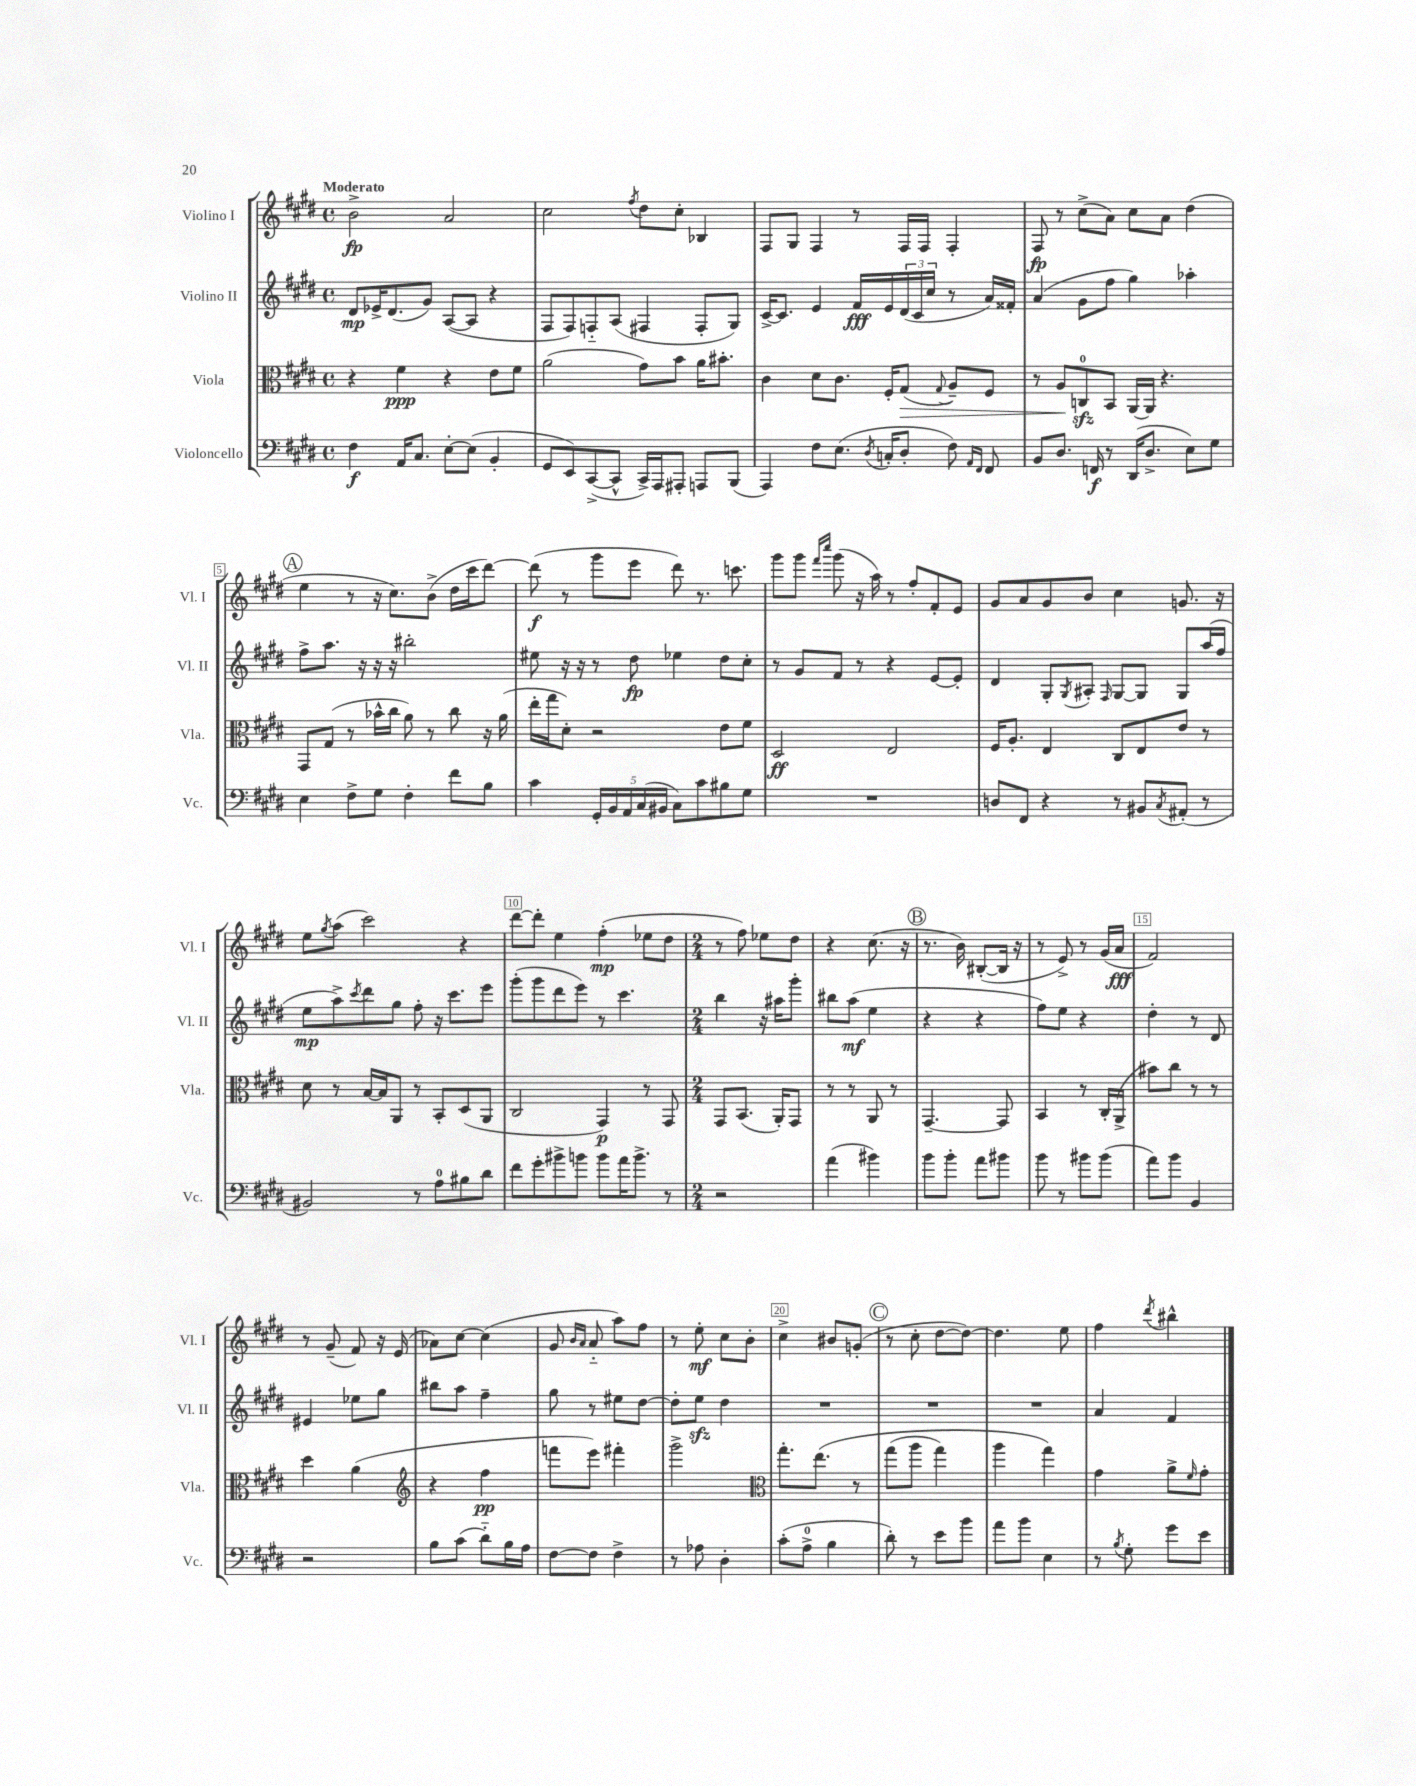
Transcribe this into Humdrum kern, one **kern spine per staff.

**kern	**dynam	**kern	**dynam	**kern	**dynam	**kern	**dynam
*part4	*part4	*part3	*part3	*part2	*part2	*part1	*part1
*staff4	*staff4	*staff3	*staff3	*staff2	*staff2	*staff1	*staff1
*I"Violoncello	*	*I"Viola	*	*I"Violino II	*	*I"Violino I	*
*I'Vc.	*	*I'Vla.	*	*I'Vl. II	*	*I'Vl. I	*
*clefF4	*	*clefC3	*	*clefG2	*	*clefG2	*
*k[f#c#g#d#]	*	*k[f#c#g#d#]	*	*k[f#c#g#d#]	*	*k[f#c#g#d#]	*
*M4/4	*	*M4/4	*	*M4/4	*	*M4/4	*
*met(c)	*	*met(c)	*	*met(c)	*	*met(c)	*
=1	=1	=1	=1	=1	=1	=1	=1
!	!	!	!	!	!	!LO:TX:a:B:t=Moderato	!
4F#\	f	4r	.	8d#/L	mp	2b^\	fp
.	.	.	.	16e-X^/K	.	.	.
.	.	.	.	(8.d#/	.	.	.
16AA/KL	.	4f#\	ppp	.	.	.	.
8.C#/J	.	.	.	.	.	.	.
.	.	.	.	8g#/J)	.	.	.
[8E'\L	.	4r	.	([8A/L	.	2a/	.
(8E\J]	.	.	.	8A/J]	.	.	.
4BB'/	.	8e\L	.	4r	.	.	.
.	.	8f#\J	.	.	.	.	.
=2	=2	=2	=2	=2	=2	=2	=2
8GG#/L	.	(2a\	.	8F#/L	.	2cc#\	.
8EE/)	.	.	.	8F#/)	.	.	.
([8CC#^/	.	.	.	8Fn/	.	.	.
8CC#^^/J]	.	.	.	(8A/J	.	.	.
.	.	.	.	.	.	8qff#/	.
16CC#^/LL)	.	8g#\L)	.	4F#X/	.	8dd#\L	.
16AAA/J	.	.	.	.	.	.	.
8AAA#X'/J	.	8b\J	.	.	.	8cc#'\J	.
8AAAn/L	.	16a\KL	.	8F#'/L	.	4B-X/	.
.	.	8.b#X'\J	.	.	.	.	.
(8BBB/J	.	.	.	8G#/J)	.	.	.
=3	=3	=3	=3	=3	=3	=3	=3
4AAA/)	.	4c#\	.	[16c#^/KL	.	8F#/L	.
.	.	.	.	8.c#/J]	.	.	.
.	.	.	.	.	.	8G#/J	.
8F#\L	.	8d#\L	.	4e/	.	4F#/	.
(8.E\J	.	8.c#\J	.	.	.	.	.
.	.	.	.	16f#/LL	fff	8r	.
8qD#/	.	.	.	.	.	.	.
16Cn'/KL	.	16F#'/KL	.	16e/	.	.	.
!	!	!	!LO:HP:b	!	!	!	!
8D#'/J	.	(8G#/J	>	(24d#/	.	16F#/LL	.
.	.	.	.	24c#/	.	.	.
.	.	.	.	.	.	16F#/JJ	.
.	.	.	.	24cc#/JJ	.	.	.
.	.	8qqG#/	.	.	.	.	.
8F#\)	.	8A~/L)	.	8r	.	4F#'/	.
16qqAA/LL	.	.	.	.	.	.	.
16qqFF#/JJ	.	.	.	.	.	.	.
8FF#/	.	8F#/J	.	16a/LL)	.	.	.
.	.	.	.	16f##X'/JJ	.	.	.
=4	=4	=4	=4	=4	=4	=4	=4
8BB/L	.	8r	.	(4a/	.	8F#/	fp
8.D#/J	.	8A/L	.	.	.	8r	.
.	.	8Cnzz/	]	8g#\L	.	(8cc#^\L	.
16FFn/	f	.	.	.	.	.	.
8r	.	8BB/J	.	8ff#\J	.	8a\J)	.
(16DD#/KL	.	[16AA/LL	.	4gg#\)	.	8cc#\L	.
8.D#^/J	.	16AA/JJ]	.	.	.	.	.
.	.	4.r	.	.	.	8a\J	.
8E\L)	.	.	.	4aa-X'\	.	(4dd#\	.
8G#\J	.	.	.	.	.	.	.
!!LO:LB:g=z
!!LO:REH:place=s1:t=A
=5	=5	=5	=5	=5	=5	=5	=5
4E\	.	8GG#/L	.	8ff#^\L	.	4ee\	.
.	.	(8G#/J	.	8.aa\J	.	.	.
8F#^\L	.	8r	.	.	.	8r	.
.	.	.	.	16r	.	.	.
8G#\J	.	16b-X^^\LL	.	16r	.	16r	.
.	.	16cc#\JJ	.	16r	.	8.cc#\L)	.
4F#'\	.	8a\)	.	2bb#X'\	.	.	.
.	.	8r	.	.	.	(8b^\J	.
8f#\L	.	8cc#\	.	.	.	16dd#\LL	.
.	.	.	.	.	.	16ccc#\J	.
8B\J	.	16r	.	.	.	[8ddd#\J)	.
.	.	(16a\	.	.	.	.	.
=6	=6	=6	=6	=6	=6	=6	=6
4c#\	.	16ee'\LL	.	8ee#X\	.	(8ddd#\]	f
.	.	16gg#\J	.	.	.	.	.
.	.	8d#'\J)	.	16r	.	8r	.
.	.	.	.	16r	.	.	.
20GG#'/LL	.	2r	.	8r	.	8ggg#\L	.
20BB/	.	.	.	.	.	.	.
20AA/	.	.	.	.	.	.	.
.	.	.	.	8dd#\	fp	8eee\J	.
(20C#/	.	.	.	.	.	.	.
20BB#X/JJ	.	.	.	.	.	.	.
8C#\L)	.	.	.	4ee-X\	.	8ddd#\)	.
8c#\	.	.	.	.	.	8.r	.
8B#X\	.	8e\L	.	8dd#\L	.	.	.
.	.	.	.	.	.	8.cccn\	.
8G#\J	.	8f#\J	.	8cc#'\J	.	.	.
=7	=7	=7	=7	=7	=7	=7	=7
1r	.	2D#/	ff	8r	.	8ggg#\L	.
.	.	.	.	8g#/L	.	8ggg#\J	.
.	.	.	.	.	.	16qqfff#/LL	.
.	.	.	.	.	.	16qqcccc#/JJ	.
.	.	.	.	8f#/J	.	(8ggg#\	.
.	.	.	.	8r	.	16r	.
.	.	.	.	.	.	16aa\)	.
.	.	2E/	.	4r	.	8r	.
.	.	.	.	.	.	8ff#'/L	.
.	.	.	.	[8e/L	.	8f#'/	.
.	.	.	.	8e'/J]	.	8e/J	.
=8	=8	=8	=8	=8	=8	=8	=8
8Dn/L	.	16F#/KL	.	4d#/	.	8g#/L	.
.	.	8.A'/J	.	.	.	.	.
8FF#/J	.	.	.	.	.	8a/	.
4r	.	4E/	.	8G#'/L	.	8g#/	.
.	.	.	.	8qG#/	.	.	.
.	.	.	.	8A#X'/J	.	8b/J	.
.	.	.	.	16qqF#/	.	.	.
8r	.	8C#/L	.	[8G#/L	.	4cc#\	.
8BB#X/L	.	8E/	.	8G#/J]	.	.	.
8qC#/	.	.	.	.	.	.	.
(8AA#X'/J	.	8e/J	.	8G#/L	.	8.gn/	.
8r	.	8r	.	(16aa/L	.	.	.
.	.	.	.	16ff#/JJ	.	16r	.
!!LO:LB:g=z
=9	=9	=9	=9	=9	=9	=9	=9
2BB#X/)	.	8d#\	.	8ee\L	mp	8ee\L	.
.	.	.	.	.	.	8qgg#/	.
.	.	8r	.	8aa^\)	.	(8aa\J	.
.	.	.	.	8qccc#/	.	.	.
.	.	[16B/LL	.	8ddd#\	.	2ccc#\)	.
.	.	16B/J]	.	.	.	.	.
.	.	8AA/J	.	8gg#\J	.	.	.
8r	.	8r	.	8ff#'\	.	.	.
8A\L	.	8BB'/L	.	16r	.	.	.
.	.	.	.	8.ccc#\L	.	.	.
8B#X\	.	(8D#/	.	.	.	4r	.
8d#\J	.	8AA/J	.	8eee\J	.	.	.
=10	=10	=10	=10	=10	=10	=10	=10
8f#\L	.	2C#/	.	(8ggg#'\L	.	[8ddd#\L	.
8g#'\	.	.	.	8ggg#\	.	8ddd#'\J]	.
8b#X^\	.	.	.	8ddd#\	.	4ee\	.
8bn\J	.	.	.	8eee\J)	.	.	.
8b\L	.	4GG#/)	p	8r	.	(4ff#'\	mp
16a\K	.	.	.	4.ccc#\	.	.	.
8.b^\J	.	.	.	.	.	.	.
.	.	8r	.	.	.	8ee-X\L	.
8r	.	8GG#/	.	.	.	8dd#\J	.
=11	=11	=11	=11	=11	=11	=11	=11
*M2/4	*	*M2/4	*	*M2/4	*	*M2/4	*
2r	.	8GG#/L	.	4bb\	.	8r	.
.	.	(8.BB/J	.	.	.	8ff#\)	.
.	.	.	.	16r	.	8ee-X\L	.
.	.	16AA'/KL)	.	16aa#X\KL	.	.	.
.	.	8GG#/J	.	8ggg#'\J	.	8dd#\J	.
=12	=12	=12	=12	=12	=12	=12	=12
(4a\	.	8r	.	8bb#X\L	.	4r	.
.	.	8r	.	(8aa\J	mf	.	.
4b#X\)	.	8AA/	.	4ee\	.	(8.cc#\	.
.	.	8r	.	.	.	.	.
.	.	.	.	.	.	16r	.
!!LO:REH:place=s1:t=B
=13	=13	=13	=13	=13	=13	=13	=13
8b\L	.	[4.GG#~/	.	4r	.	8.r	.
8b'\J	.	.	.	.	.	.	.
.	.	.	.	.	.	16b\)	.
8a\L	.	.	.	4r	.	([8B#X'/L	.
8b#X\J	.	8GG#/]	.	.	.	16B#/Jk]	.
.	.	.	.	.	.	16r	.
=14	=14	=14	=14	=14	=14	=14	=14
8b\	.	4BB/	.	8ff#\L)	.	8r	.
8r	.	.	.	8ee\J	.	8e^/)	.
8b#X\L	.	8r	.	4r	.	8r	.
(8b#\J	.	16C#'/LL	.	.	.	(16g#/LL	.
.	.	(16AA^/JJ	.	.	.	16a/JJ	fff
=15	=15	=15	=15	=15	=15	=15	=15
8a\L)	.	8b#X\L)	.	4dd#'\	.	2f#/)	.
8b\J	.	8cc#\J	.	.	.	.	.
4BB/	.	8r	.	8r	.	.	.
.	.	8r	.	8d#/	.	.	.
!!LO:LB:g=z
=16	=16	=16	=16	=16	=16	=16	=16
2r	.	4dd#\	.	4e#X/	.	8r	.
.	.	.	.	.	.	(8g#~/	.
.	.	(4a\	.	8ee-X\L	.	8f#/)	.
.	.	.	.	8gg#\J	.	16r	.
.	.	.	.	.	.	(16e/	.
=17	=17	=17	=17	=17	=17	=17	=17
*	*	*clefG2	*	*	*	*	*
8B\L	.	4r	.	8bb#X\L	.	8a-X\L)	.
(8c#\J	.	.	.	8aa\J	.	[8cc#\J	.
8d#\L)	.	4ff#\	pp	4ff#~\	.	(4cc#\]	.
16B\L	.	.	.	.	.	.	.
16A\JJ	.	.	.	.	.	.	.
=18	=18	=18	=18	=18	=18	=18	=18
[8F#\L	.	8fffn\L	.	8gg#\	.	8g#/	.
.	.	.	.	.	.	16qqb/LL	.
.	.	.	.	.	.	16qqa/JJ	.
8F#\J]	.	8eee\J)	.	8r	.	8a/	.
4F#^\	.	4fff#X'\	.	8ee#X\L	.	8aa\L)	.
.	.	.	.	[8dd#\J	.	8ff#\J	.
=19	=19	=19	=19	=19	=19	=19	=19
8r	.	2ggg#^\	.	8dd#'\L]	.	8r	.
8A-X\	.	.	.	8eezz\J	.	8ee'\	mf
4D#'\	.	.	.	4dd#\	.	8cc#\L	.
.	.	.	.	.	.	8b'\J	.
=20	=20	=20	=20	=20	=20	=20	=20
*	*	*clefC3	*	*	*	*	*
(8c#'\L	.	8.gg#'\L	.	2r	.	4cc#^\	.
8A^\J	.	.	.	.	.	.	.
.	.	(8.ee\J	.	.	.	.	.
4B\	.	.	.	.	.	8b#X/L	.
.	.	8r	.	.	.	(8gn'/J	.
!!LO:REH:place=s1:t=C
=21	=21	=21	=21	=21	=21	=21	=21
8d#'\)	.	(8gg#\L	.	2r	.	8r	.
8r	.	8aa\J	.	.	.	8cc#'\	.
8e\L	.	4gg#\)	.	.	.	[8dd#\L	.
8b\J	.	.	.	.	.	8dd#\J_)	.
=22	=22	=22	=22	=22	=22	=22	=22
8a\L	.	4aa\	.	2r	.	4.dd#\]	.
8b\J	.	.	.	.	.	.	.
4E\	.	4gg#\)	.	.	.	.	.
.	.	.	.	.	.	8ee\	.
=23	=23	=23	=23	=23	=23	=23	=23
8r	.	4g#\	.	4a/	.	4ff#\	.
8qB/	.	.	.	.	.	.	.
8G#'\	.	.	.	.	.	.	.
.	.	.	.	.	.	8qddd#/	.
8g#\L	.	8a^\L	.	4f#/	.	4bb#X^^\	.
.	.	16qqf#/	.	.	.	.	.
8e\J	.	8g#'\J	.	.	.	.	.
==	==	==	==	==	==	==	==
*-	*-	*-	*-	*-	*-	*-	*-
